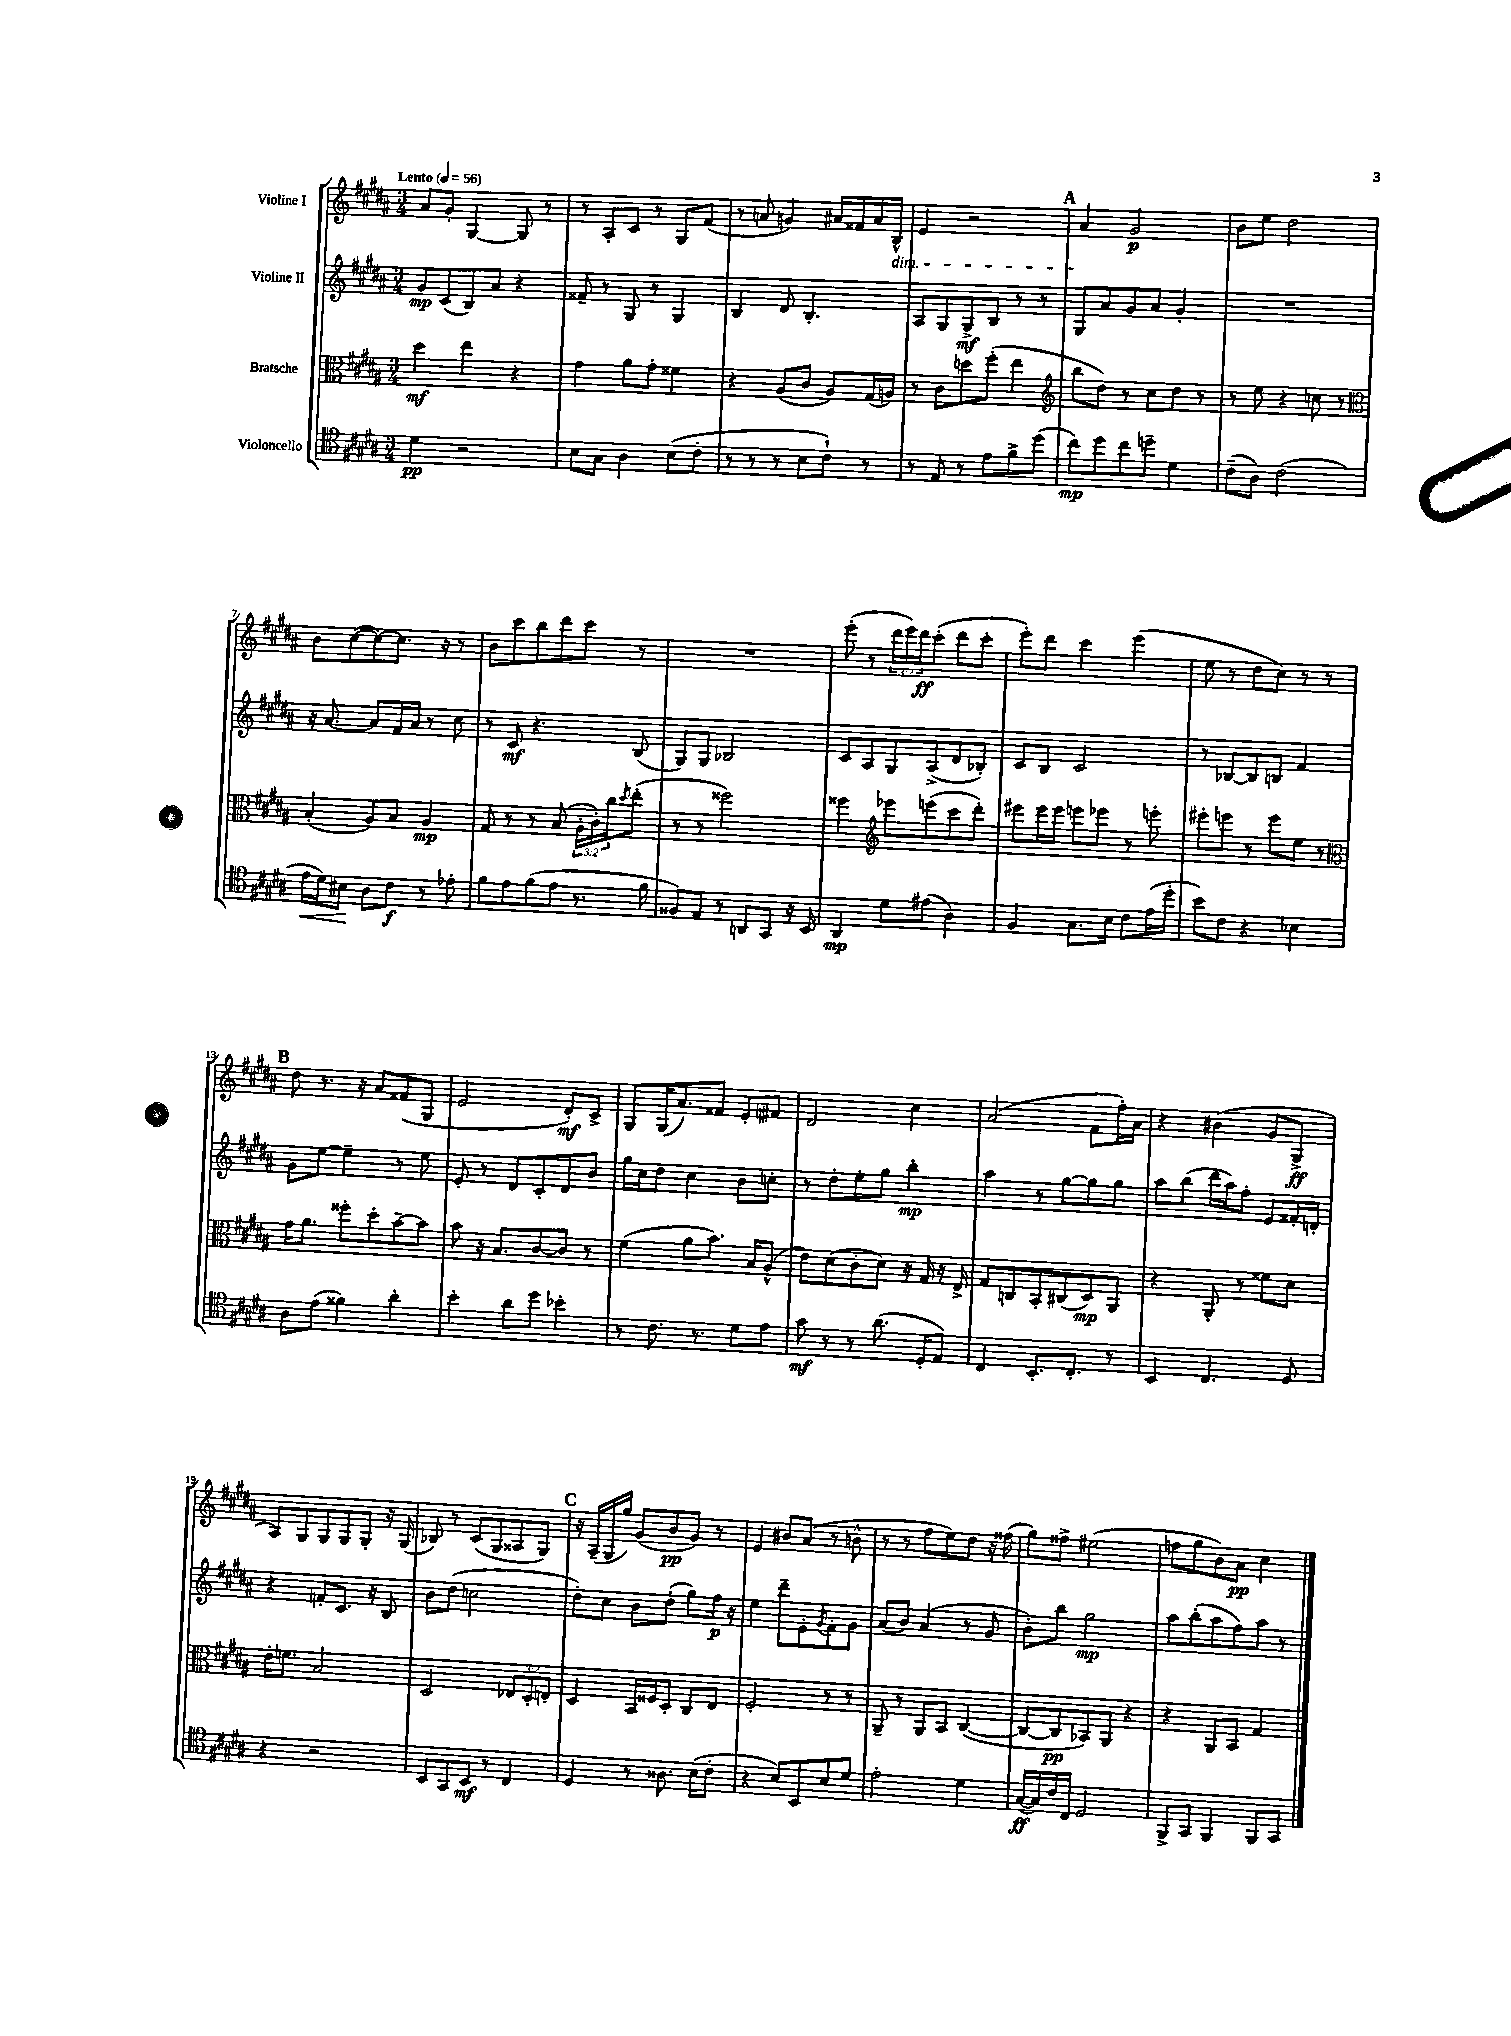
<<
\new StaffGroup <<
\new Staff = "s0" \with { instrumentName = "Violine I" } {
    \clef treble \key b \major \numericTimeSignature \time 3/4 \override Staff.TupletNumber.text = #tuplet-number::calc-fraction-text \tempo "Lento" 4 = 56
    ais'8 gis'8-. gis4~ gis8 r8 |
    r8 ais8-. cis'8 r8 gis8 fis'8( |
    r8 a'8 g'4) ais'16 fisis'16 ais'16 b16-^\dim |
    e'4 r2 |
    \mark \markup { \bold "A" } ais'4\! gis'2\p |
    b'8 e''8 dis''2 |
    b'8 cis''8~( cis''8~) cis''8. r16 r8 |
    b'8 cis'''8 b''8 dis'''8 cis'''8 r8 |
    R2. |
    e'''8-.( r8 \tuplet 3/2 { dis'''16 e'''16) dis'''16\ff } cis'''8-.( dis'''8 cis'''8-. |
    e'''8-.) dis'''8 cis'''4 e'''4( |
    e''8 r8 dis''8 cis''8) r8 r8 |
    \mark \markup { \bold "B" } dis''8 r8. r16 ais'8 fisis'8( gis8 |
    e'2 dis'8-.\mf) cis'8-> |
    gis8 gis16( ais'8.) fisis'8 e'8-. fis'8 |
    dis'2 cis''4 |
    ais'2( fis'8 fis''16-.) ais'16 |
    r4 bis'4( gis'8 gis8->\ff |
    ais8) gis8 gis8 gis8 gis8-. r16 gis16( |
    bes8) r8 cis'8( gis8 aisis8 gis8) |
    \mark \markup { \bold "C" } r16 ais16--( gis16 gis''16) gis'8( b'8\pp gis'8) r8 |
    e'4 bis'8 ais'8( r8 b'8-^ |
    r8 r8 fis''8 e''8) dis''8 r16 fisis''16( |
    gis''8) fisis''8-> eis''2( |
    f''8 gis''8 b'8) ais'8\pp cis''4 \bar "|." |
}
\new Staff = "s1" \with { instrumentName = "Violine II" } {
    \clef treble \key b \major \numericTimeSignature \time 3/4
    gis'8\mp cis'8( b8) ais'8 r4 |
    fisis'8-- r8 gis8 r8 gis4 |
    b4 dis'8 b4.-. |
    ais8 gis8 gis8->\mf b8 r8 r8 |
    \mark \markup { \bold "A" } gis8 ais'8 gis'8 ais'8 gis'4-. |
    R2. |
    r16 ais'8.~ ais'8 fis'16 ais'16 r8 cis''8 |
    r8 cis'8\mf r4. b8( |
    gis8) gis8 bes2 |
    cis'8 ais8 gis8 ais8->( dis'8 bes8-.) |
    cis'8 b8 cis'2 |
    r8 bes8~ bes8 b8 fis'4 |
    \mark \markup { \bold "B" } gis'8 e''8~ e''4-- r8 e''8 |
    e'8-. r8 dis'8 cis'8-. dis'8 b'8 |
    gis''16 cis''16 dis''8 cis''4 b'8 c''8-. |
    r8 dis''8-. e''8-. gis''8 b''4-.\mp |
    ais''4 r8 gis''8~ gis''8 gis''8 |
    ais''8 b''8( dis'''16 ais''16) fis''8-. e'8 fisis'16-. d'16-. |
    r4 f'8-. cis'8. r16 b8 |
    b'8 dis''8( c''2 |
    \mark \markup { \bold "C" } dis''8-.) cis''8 b'8 dis''8-.( gis''8) fis''16\p r16 |
    e''4 dis'''8-- e'8-. \acciaccatura { gis'8 } fis'8-. gis'8 |
    ais'8( b'8) ais'4( r8 gis'8 |
    b'8-.) b''8 gis''2\mp |
    ais''8 b''8-.( ais''8 fis''8) ais''8 r8 \bar "|." |
}
\new Staff = "s2" \with { instrumentName = "Bratsche" } {
    \clef alto \key b \major \numericTimeSignature \time 3/4 \override Staff.TupletNumber.text = #tuplet-number::calc-fraction-text
    dis''4\mf e''4 r4 |
    gis'4 ais'8 gis'8-. fisis'4 |
    r4 ais8( cis'8 ais8) gis16( a16) |
    r8 cis'8 d''8 fis''8-.( e''4 |
    \mark \markup { \bold "A" } \clef treble b''8 dis''8) r8 cis''8 dis''8 r8 |
    r8 e''8 r4 c''8 r8 |
    \clef alto b4-.( ais8) b8 ais4\mp |
    gis8 r8 r8 b8( \tuplet 3/2 { ais16-. cis'16-.) cis''16 } \acciaccatura { dis''8 } e''8-.( |
    r8 r8 fisis''2) |
    fisis''4 \clef treble ees'''8 e'''8( cis'''8 dis'''8-.) |
    eis'''8 eis'''16 eis'''16 e'''8 ees'''8 r8 e'''8-. |
    eis'''8-. e'''8 r8 e'''8 e''8 r8 |
    \mark \markup { \bold "B" } \clef alto gis'16 ais'8. fisis''8-. dis''8-. b'8~-- b'8 |
    b'8 r16 b8. cis'8~ cis'8 r8 |
    fis'4( ais'8 b'8.) b16 ais8-^( |
    e'8) dis'8( cis'8-. dis'8) r16 gis16 r16 e16-> |
    gis8 c8 b,8-. cis8( dis8\mp) ais,8 |
    r4 ais,8-. r8 fisis'8 dis'8 |
    e'16-. f'8. b2 |
    dis2 \tuplet 3/2 { ees8 dis8-. e8-. } |
    \mark \markup { \bold "C" } dis4 b,16 fisis16 dis8-. cis8 e8 |
    fis2-. r8 r8 |
    ais,8-- r8 ais,8 b,8 cis4~( |
    cis8~ cis8\pp bes,8) ais,8 r4 |
    r4 ais,8 b,8 gis4 \bar "|." |
}
\new Staff = "s3" \with { instrumentName = "Violoncello" } {
    \clef tenor \key b \major \numericTimeSignature \time 3/4
    dis'4\pp r2 |
    b8 gis8 ais4 b8( cis'8-. |
    r8 r8 r8 b8 cis'8-!) r8 |
    r8 e8 r8 e'8 fis'8-> dis''8( |
    \mark \markup { \bold "A" } cis''8\mp) dis''8 cis''8 d''8-- dis'4 |
    cis'8--( ais8) cis'2( |
    e'16\< dis'16) bis8\! ais8 cis'8\f r8 ees'8-. |
    fis'8 e'8 fis'8( e'8 r8. fis'16 |
    fisis8) e8 r8 a,8 gis,8 r16 b,16 |
    ais,4\mp dis'8 eis'8( ais4) |
    fis4 gis8. b16 cis'8 e'16( dis''16-. |
    b'8) cis'8 r4 bes4 |
    \mark \markup { \bold "B" } ais8 e'8( fisis'4) ais'4-. |
    b'4-. ais'8 dis''8 bes'4-. |
    r8 cis'8. r8. dis'8 e'8 |
    gis'8\mf r8 r8 ais'8.( dis16-. e8) |
    cis4 b,8.-. cis8.-. r8 |
    b,4 cis4. dis8 |
    r4 r2 |
    b,8 gis,8 b,8\mf r8 cis4 |
    \mark \markup { \bold "C" } dis4 r8 aisis8. b16( cis'8-. |
    r4 b8) b,8 b8 dis'8 |
    e'2-. dis'4 |
    gis16~\ff( gis16) cis'16 cis16 dis2 |
    fis,8-> gis,8 fis,4 fis,8 gis,8 \bar "|." |
}
>>
>>
